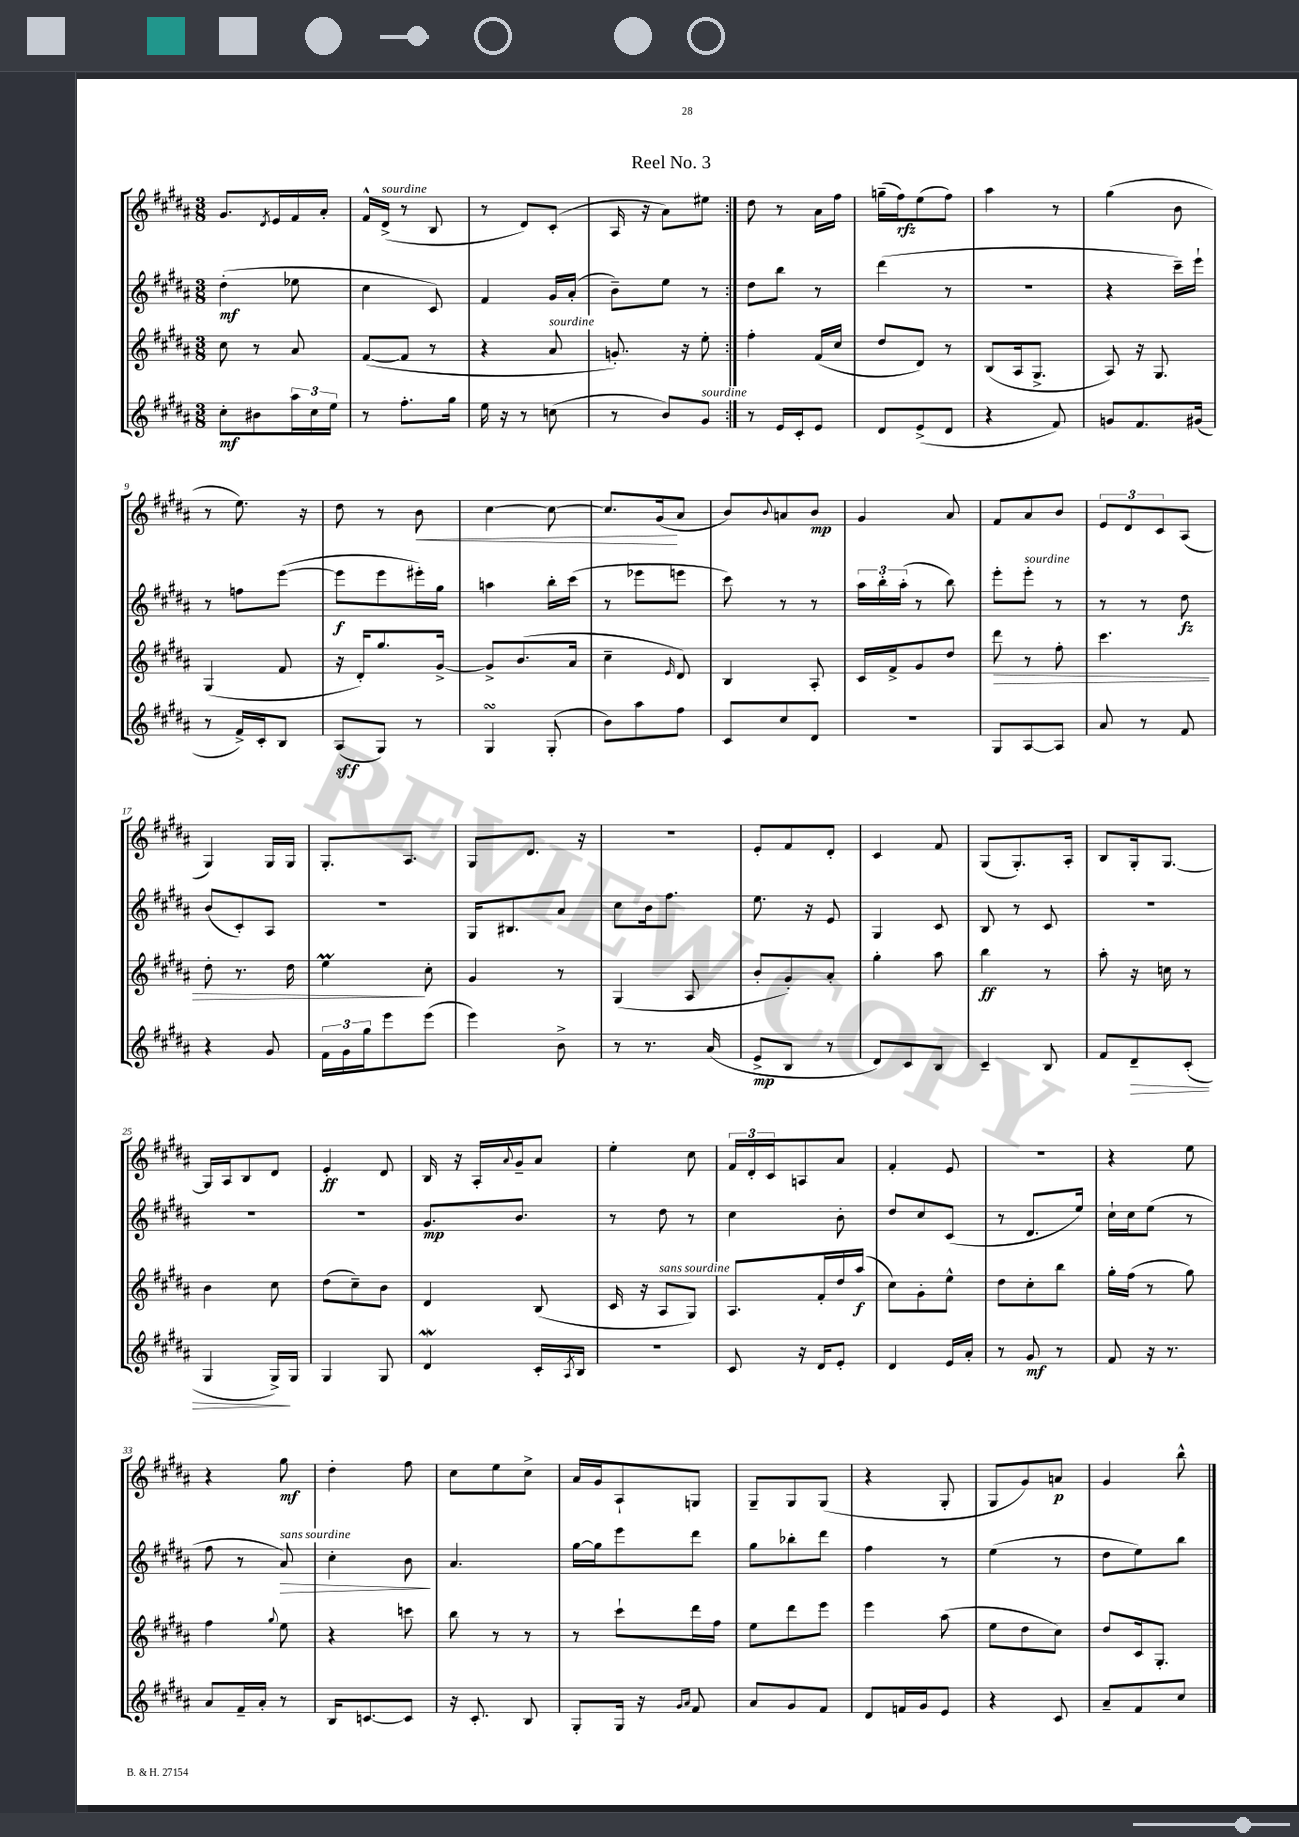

**kern	**dynam	**kern	**dynam	**kern	**dynam	**kern	**dynam
*part4	*part4	*part3	*part3	*part2	*part2	*part1	*part1
*staff4	*staff4	*staff3	*staff3	*staff2	*staff2	*staff1	*staff1
*clefG2	*	*clefG2	*	*clefG2	*	*clefG2	*
*k[f#c#g#d#a#]	*	*k[f#c#g#d#a#]	*	*k[f#c#g#d#a#]	*	*k[f#c#g#d#a#]	*
*M3/8	*	*M3/8	*	*M3/8	*	*M3/8	*
=1	=1	=1	=1	=1	=1	=1	=1
8cc#'\L	mf	8cc#\	.	(4dd#'\	mf	8.g#/L	.
8b#X\	.	8r	.	.	.	.	.
.	.	.	.	.	.	8qd#/	.
.	.	.	.	.	.	16e/L	.
24aa#\L	.	8a#/	.	8ee-X\	.	16f#/	.
24cc#\	.	.	.	.	.	.	.
.	.	.	.	.	.	16a#'/JJ	.
24ee\JJ	.	.	.	.	.	.	.
=2	=2	=2	=2	=2	=2	=2	=2
8r	.	([8f#/L	.	4cc#\	.	16f#^^/LL	.
!	!	!	!	!	!	!LO:TX:a:i:t=sourdine	!
.	.	.	.	.	.	(16d#^/JJ	.
8.ff#'\L	.	8f#/J]	.	.	.	8r	.
.	.	8r	.	8c#/)	.	8B/	.
16gg#\Jk	.	.	.	.	.	.	.
=3	=3	=3	=3	=3	=3	=3	=3
16ee\	.	4r	.	4f#/	.	8r	.
16r	.	.	.	.	.	.	.
8r	.	.	.	.	.	8d#/L)	.
!	!	!LO:TX:a:i:t=sourdine	!	!	!	!	!
(8ccn\	.	8a#/	.	16g#/LL	.	(8c#'/J	.
.	.	.	.	(16a#'/JJ	.	.	.
=4	=4	=4	=4	=4	=4	=4	=4
8r	.	8.gn'/)	.	8b~\L)	.	16A#/	.
.	.	.	.	.	.	16r	.
8b/L)	.	.	.	8ee\J	.	8a#\L)	.
.	.	16r	.	.	.	.	.
!LO:TX:a:i:t=sourdine	!	!	!	!	!	!	!
8g#/J	.	8ee'\	.	8r	.	8ee#X\J	.
=5:|!	=5:|!	=5:|!	=5:|!	=5:|!	=5:|!	=5:|!	=5:|!
8r	.	4ff#'\	.	8dd#\L	.	8dd#\	.
16e/LL	.	.	.	8bb\J	.	8r	.
16c#'/J	.	.	.	.	.	.	.
8e/J	.	(16f#/LL	.	8r	.	16a#\LL	.
.	.	16cc#/JJ	.	.	.	16ff#\JJ	.
=6	=6	=6	=6	=6	=6	=6	=6
8d#/L	.	8dd#/L	.	(4ddd#\	.	(16ggn~\LL	.
.	.	.	.	.	.	16ff#\J)	rfz
(8e^/	.	8d#/J)	.	.	.	(8ee\	.
8d#/J	.	8r	.	8r	.	8ff#\J)	.
=7	=7	=7	=7	=7	=7	=7	=7
4r	.	(8B/L	.	4.r	.	4aa#\	.
.	.	16A#/k	.	.	.	.	.
.	.	8.G#^/J	.	.	.	.	.
8f#/)	.	.	.	.	.	8r	.
=8	=8	=8	=8	=8	=8	=8	=8
8gn/L	.	8A#/)	.	4r	.	(4gg#\	.
8.f#/	.	16r	.	.	.	.	.
.	.	8.G#/	.	.	.	.	.
.	.	.	.	16ccc#~\LL)	.	8b\	.
(16g#X/Jk	.	.	.	16eee`\JJ	.	.	.
!!LO:LB:g=z
=9	=9	=9	=9	=9	=9	=9	=9
8r	.	(4G#/	.	8r	.	8r	.
16f#^/LL)	.	.	.	8ffn\L	.	8.ee\)	.
16c#'/J	.	.	.	.	.	.	.
8B/J	.	8f#/	.	([8eee\J	.	.	.
.	.	.	.	.	.	16r	.
=10	=10	=10	=10	=10	=10	=10	=10
(8A#/L	sff	16r	.	8eee\L]	f	8dd#\	.
.	.	16d#'/KL)	.	.	.	.	.
8G#/J)	.	8.gg#/	.	8eee\	.	8r	.
!	!	!	!	!	!	!	!LO:HP:b
8r	.	.	.	16eee#X'\L)	.	8b\	<
.	.	[16g#^/Jk	.	16gg#\JJ	.	.	.
=11	=11	=11	=11	=11	=11	=11	=11
4G#sSSS/	.	8g#^/L]	.	4aan\	.	[4cc#\	.
.	.	(8.b/	.	.	.	.	.
(8G#'/	.	.	.	16bb'\LL	.	8cc#\_	.
.	.	16a#/Jk	.	(16ccc#\JJ	.	.	.
=12	=12	=12	=12	=12	=12	=12	=12
8b\L)	.	4cc#~\	.	8r	.	8.cc#/L]	.
8aa#\	.	.	.	8eee-X\L	.	.	.
.	.	.	.	.	.	(16g#/k	.
.	.	16qqe/	.	.	.	.	.
8ff#\J	.	8d#/)	.	8eeen\J	.	8a#/J	[
=13	=13	=13	=13	=13	=13	=13	=13
8c#/L	.	4B/	.	8ccc#\)	.	8b/L)	.
.	.	.	.	.	.	8qqb/	.
8cc#/	.	.	.	8r	.	8an/	.
8d#/J	.	8A#'/	.	8r	.	8b/J	mp
=14	=14	=14	=14	=14	=14	=14	=14
4.r	.	16c#/LL	.	24aa#\LL	.	4g#/	.
.	.	.	.	24bb'\	.	.	.
.	.	16f#^/J	.	.	.	.	.
.	.	.	.	(24aa#'\JJ	.	.	.
.	.	8g#/	.	8r	.	.	.
.	.	8dd#/J	.	8bb\)	.	8a#/	.
=15	=15	=15	=15	=15	=15	=15	=15
!	!	!	!LO:HP:b	!	!	!	!
8G#/L	.	8ddd#\	>	8eee'\L	.	8f#/L	.
!	!	!	!	!LO:TX:a:i:t=sourdine	!	!	!
[8A#/	.	8r	.	8eee'\J	.	8a#/	.
8A#/J]	.	8ff#'\	.	8r	.	8b/J	.
=16	=16	=16	=16	=16	=16	=16	=16
8a#/	.	4.ccc#\	.	8r	.	12e/L	.
.	.	.	.	.	.	12d#/	.
8r	.	.	.	8r	.	.	.
.	.	.	.	.	.	12c#/	.
8f#/	.	.	.	8dd#\	fz	(8A#/J	.
!!LO:LB:g=z
=17	=17	=17	=17	=17	=17	=17	=17
4r	.	8dd#'\	.	(8b/L	.	4G#/)	.
.	.	8.r	.	8c#'/)	.	.	.
8g#/	.	.	.	8A#/J	.	16G#/LL	.
.	.	16dd#\	.	.	.	16G#/JJ	.
=18	=18	=18	=18	=18	=18	=18	=18
24f#\LL	.	4eeM\	.	4.r	.	8.G#'/L	.
24g#\	.	.	.	.	.	.	.
24gg#\J	.	.	.	.	.	.	.
8eee\	.	.	.	.	.	.	.
.	.	.	.	.	.	8.A#/J	.
(8eee\J	.	8cc#'\	]	.	.	.	.
=19	=19	=19	=19	=19	=19	=19	=19
4eee\)	.	4g#/	.	16G#/KL	.	8G#/L	.
.	.	.	.	8.B#X/	.	.	.
.	.	.	.	.	.	8.d#/J	.
8b^\	.	8r	.	8a#/J	.	.	.
.	.	.	.	.	.	16r	.
=20	=20	=20	=20	=20	=20	=20	=20
8r	.	(4G#/	.	8cc#\L	.	4.r	.
8.r	.	.	.	16b\k	.	.	.
.	.	.	.	8.ff#\J	.	.	.
.	.	8A#/	.	.	.	.	.
(16a#/	.	.	.	.	.	.	.
=21	=21	=21	=21	=21	=21	=21	=21
8e^/L	mp	8b'/L	.	8.ee\	.	8e'/L	.
8B/J	.	8g#'/)	.	.	.	8f#/	.
.	.	.	.	16r	.	.	.
8r	.	8a#'/J	.	8e/	.	8d#'/J	.
=22	=22	=22	=22	=22	=22	=22	=22
8d#/L)	.	4gg#'\	.	4G#/	.	4c#/	.
8c#/	.	.	.	.	.	.	.
8B/J	.	8aa#\	.	8c#/	.	8f#/	.
=23	=23	=23	=23	=23	=23	=23	=23
4c#~/	.	4bb\	ff	8B/	.	(8G#/L	.
.	.	.	.	8r	.	8.G#'/)	.
8B/	.	8r	.	8c#/	.	.	.
.	.	.	.	.	.	16A#'/Jk	.
=24	=24	=24	=24	=24	=24	=24	=24
8f#/L	.	8aa#'\	.	4.r	.	8B/L	.
!	!LO:HP:b	!	!	!	!	!	!
8d#~/	>	16r	.	.	.	16G#'/k	.
.	.	16ccn\	.	.	.	[8.G#/J	.
(8c#'/J	.	8r	.	.	.	.	.
!!LO:LB:g=z
=25	=25	=25	=25	=25	=25	=25	=25
4G#/	.	4b\	.	4.r	.	16G#/LL]	.
.	.	.	.	.	.	16A#/J	.
.	.	.	.	.	.	8B/	.
16G#^/LL)	.	8cc#\	.	.	.	8d#/J	.
16G#/JJ	]	.	.	.	.	.	.
=26	=26	=26	=26	=26	=26	=26	=26
4G#/	.	(8dd#\L	.	4.r	.	4e'/	ff
.	.	8cc#~\)	.	.	.	.	.
8G#/	.	8b\J	.	.	.	8d#/	.
=27	=27	=27	=27	=27	=27	=27	=27
4d#W/	.	4d#/	.	8.g#/L	mp	16B/	.
.	.	.	.	.	.	16r	.
.	.	.	.	.	.	16A#'/LL	.
.	.	.	.	.	.	8qqa#/	.
.	.	.	.	8.b/J	.	16g#~/J	.
16c#'/LL	.	(8B/	.	.	.	8a#/J	.
8qA#/	.	.	.	.	.	.	.
16B/JJ	.	.	.	.	.	.	.
=28	=28	=28	=28	=28	=28	=28	=28
4.r	.	16c#/	.	8r	.	4ee'\	.
.	.	16r	.	.	.	.	.
!	!	!LO:TX:a:i:t=sans sourdine	!	!	!	!	!
.	.	8A#/L	.	8dd#\	.	.	.
.	.	8G#/J)	.	8r	.	8cc#\	.
=29	=29	=29	=29	=29	=29	=29	=29
8c#/	.	8.A#/L	.	4cc#\	.	24f#/LL	.
.	.	.	.	.	.	24d#'/	.
.	.	.	.	.	.	24c#/J	.
16r	.	.	.	.	.	8An/	.
16d#/KL	.	16f#'/L	.	.	.	.	.
8e'/J	.	16dd#/	.	8b'\	.	8a#/J	.
.	.	(16aa#/JJ	f	.	.	.	.
=30	=30	=30	=30	=30	=30	=30	=30
4d#/	.	8cc#\L)	.	8dd#/L	.	4f#'/	.
.	.	8g#'\	.	8cc#/	.	.	.
16e/LL	.	8ee^^\J	.	(8c#/J	.	8e/	.
16a#'/JJ	.	.	.	.	.	.	.
=31	=31	=31	=31	=31	=31	=31	=31
8r	.	8dd#\L	.	8r	.	4.r	.
8g#/	mf	8cc#'\	.	8.d#/L	.	.	.
8r	.	8bb\J	.	.	.	.	.
.	.	.	.	16ee/Jk)	.	.	.
=32	=32	=32	=32	=32	=32	=32	=32
8f#/	.	16gg#'\LL	.	16cc#`\LL	.	4r	.
.	.	(16ff#\JJ	.	16cc#\J	.	.	.
16r	.	8r	.	(8ee\J	.	.	.
8.r	.	.	.	.	.	.	.
.	.	8gg#\)	.	8r	.	8ee\	.
!!LO:LB:g=z
=33	=33	=33	=33	=33	=33	=33	=33
8a#/L	.	4ff#\	.	8ff#\	.	4r	.
16f#~/L	.	.	.	8r	.	.	.
16a#'/JJ	.	.	.	.	.	.	.
.	.	8qqgg#/	.	.	.	.	.
!	!	!	!	!LO:TX:a:i:t=sans sourdine	!	!	!
!	!	!	!	!	!LO:HP:b	!	!
8r	.	8ee\	.	8a#/)	>	8gg#\	mf
=34	=34	=34	=34	=34	=34	=34	=34
16B/KL	.	4r	.	4cc#'\	.	4dd#'\	.
[8.cn/	.	.	.	.	.	.	.
8c/J]	.	8cccn\	.	8b\	.	8ff#\	.
.	.	.	.	.	]	.	.
=35	=35	=35	=35	=35	=35	=35	=35
16r	.	8bb\	.	4.a#/	.	8cc#\L	.
8.c#'/	.	.	.	.	.	.	.
.	.	8r	.	.	.	8ee\	.
8B/	.	8r	.	.	.	8cc#^\J	.
=36	=36	=36	=36	=36	=36	=36	=36
8G#'/L	.	8r	.	[16gg#\LL	.	16a#/LL	.
.	.	.	.	16gg#\J]	.	16g#/J	.
16G#/Jk	.	8ccc#`\L	.	8eee\	.	8A#`/	.
16r	.	.	.	.	.	.	.
16qqg#/LL	.	.	.	.	.	.	.
16qqa#/JJ	.	.	.	.	.	.	.
8f#/	.	16ddd#\L	.	8ddd#\J	.	8Gn/J	.
.	.	16ff#\JJ	.	.	.	.	.
=37	=37	=37	=37	=37	=37	=37	=37
8a#/L	.	8ee\L	.	8gg#\L	.	8G#~/L	.
8g#/	.	8ddd#\	.	8bb-X'\	.	8G#/	.
8f#/J	.	8eee\J	.	8ddd#\J	.	(8G#/J	.
=38	=38	=38	=38	=38	=38	=38	=38
8d#/L	.	4eee\	.	4ff#\	.	4r	.
16fn/L	.	.	.	.	.	.	.
16g#/J	.	.	.	.	.	.	.
8e/J	.	(8aa#\	.	8r	.	8G#'/	.
=39	=39	=39	=39	=39	=39	=39	=39
4r	.	8ee\L	.	(4ee\	.	8G#/L	.
.	.	8dd#\	.	.	.	8g#/)	.
8c#/	.	8cc#\J)	.	8r	.	8an/J	p
=40	=40	=40	=40	=40	=40	=40	=40
8a#~/L	.	8dd#/L	.	8dd#\L	.	4g#/	.
8f#/	.	16c#/k	.	8ee\)	.	.	.
.	.	8.G#'/J	.	.	.	.	.
8cc#/J	.	.	.	8bb\J	.	8bb^^\	.
==	==	==	==	==	==	==	==
*-	*-	*-	*-	*-	*-	*-	*-
